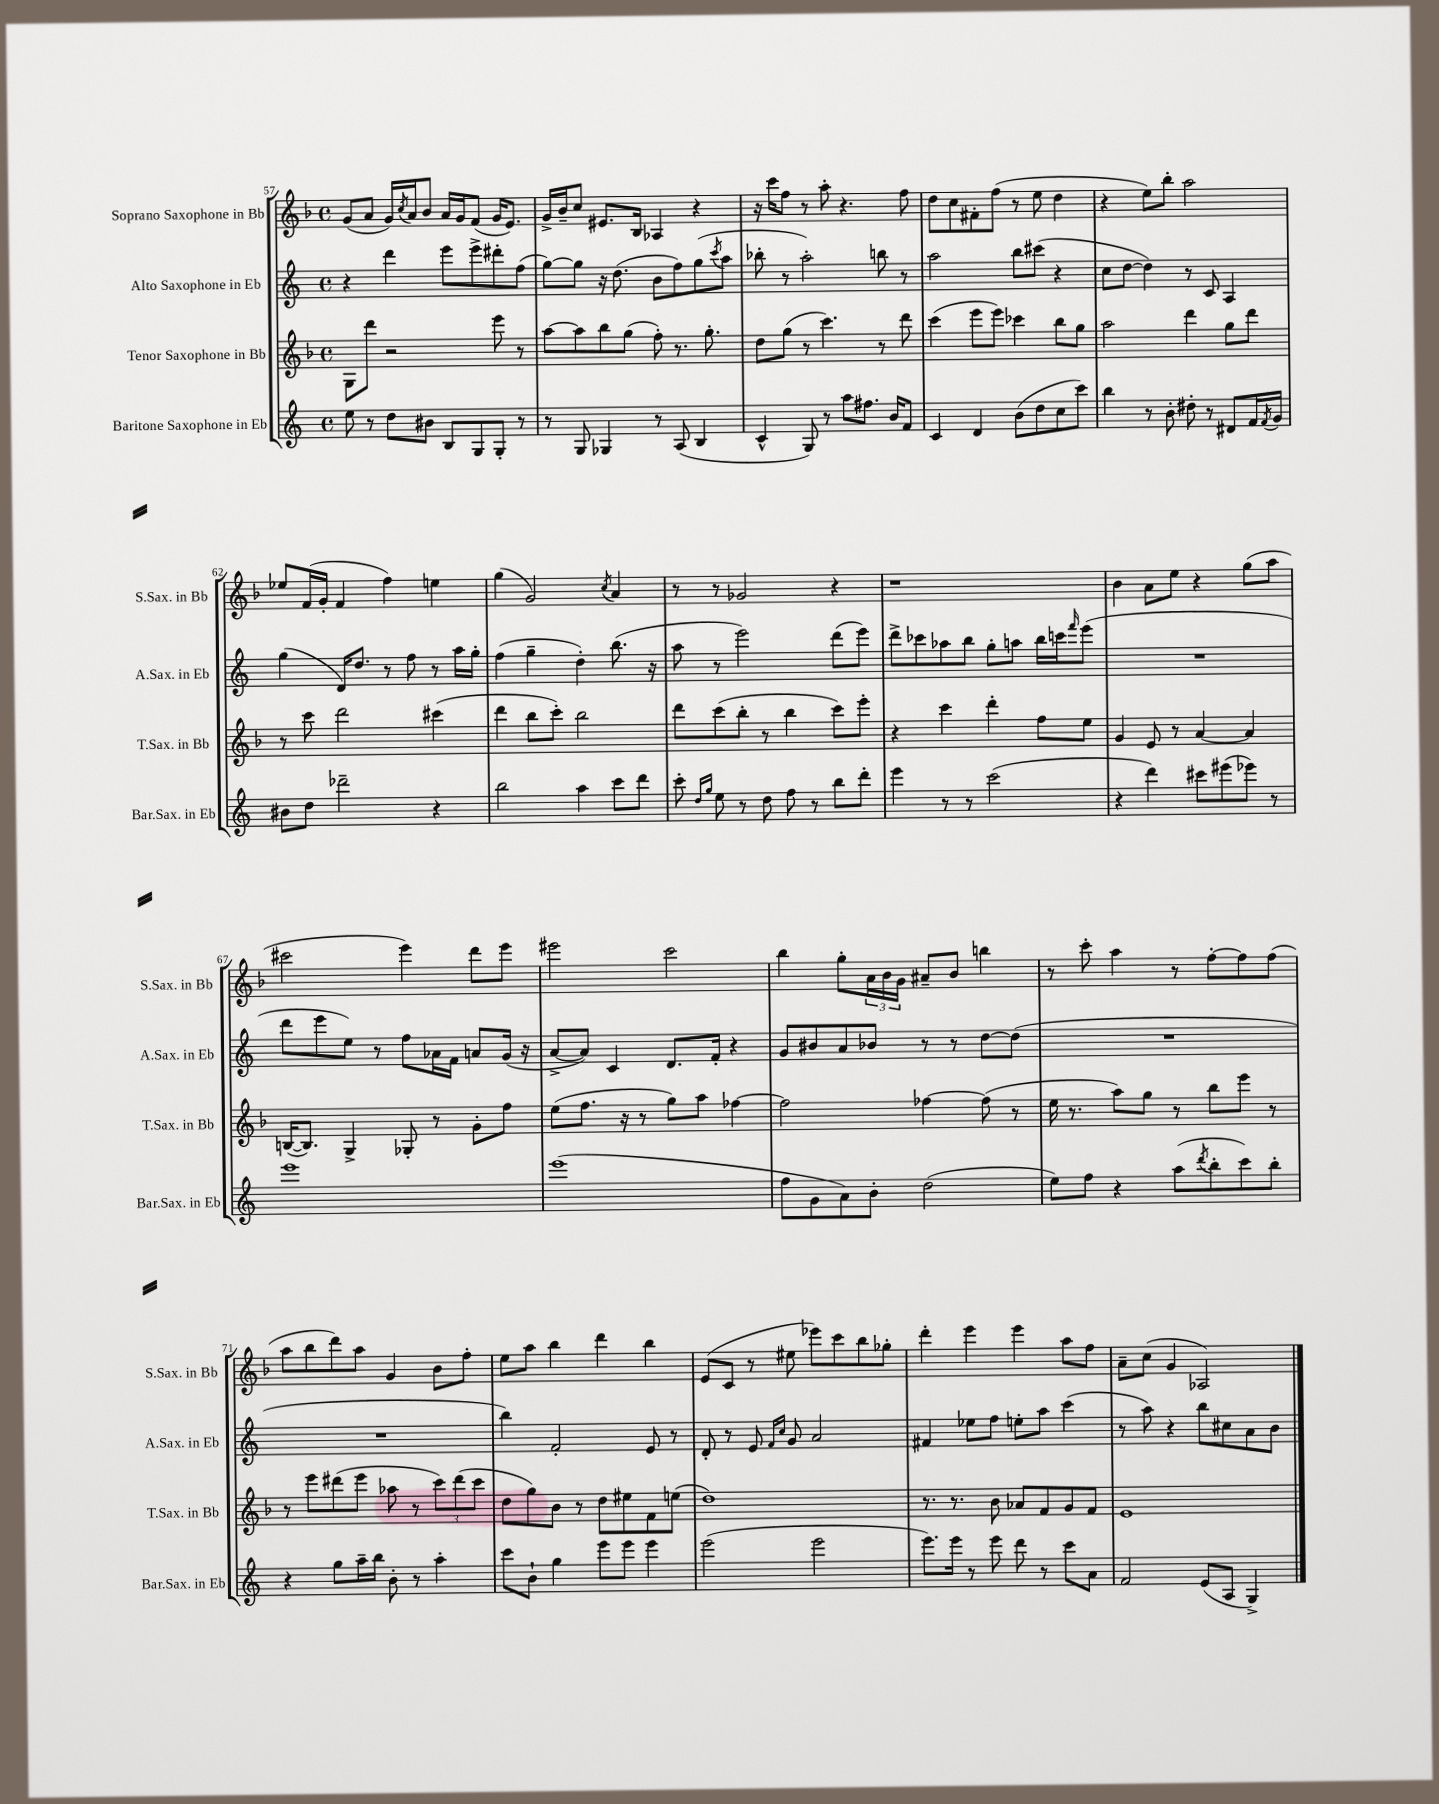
<<
\new StaffGroup <<
\new Staff = "s0" \with { instrumentName = "Soprano Saxophone in Bb" shortInstrumentName = "S.Sax. in Bb" } {
    \clef treble \key f \major \defaultTimeSignature \time 4/4
    g'8( a'8 g'16) \acciaccatura { c''8 } a'16 bes'8 a'16 g'16 f'8( g'16 e'8.) |
    g'16-> bes'16-- c''8 eis'8. bes16 aes4 r4 |
    r16 c'''16 f''8 r8 a''8-. r4. f''8 |
    d''8 c''8 fis'8-. f''8( r8 e''8 d''4 |
    r4 e''8) bes''8-. a''2 |
    ees''8 f'16( g'16-. f'4 f''4) e''4 |
    g''4( g'2) \acciaccatura { c''8 } a'4 |
    r8 r8 ges'2 r4 |
    r1 |
    bes'4 a'8 e''8 r4 g''8( a''8 |
    cis'''2 e'''4) d'''8 e'''8 |
    eis'''2 c'''2 |
    bes''4 g''8-. \tuplet 3/2 { a'16 bes'16 g'16 } ais'8-- bes'8 b''4 |
    r8 c'''8-. a''4 r8 f''8~-. f''8 f''8( |
    a''8 bes''8 d'''8) a''8 g'4 bes'8 f''8-. |
    e''8 a''8 bes''4 d'''4 bes''4 |
    e'8( c'8 r8 eis''8 ees'''8) c'''8 bes''8 ges''8-. |
    d'''4-. e'''4 e'''4 a''8 f''8 |
    a'8-- c''8( g'4 aes2) \bar "|." |
}
\new Staff = "s1" \with { instrumentName = "Alto Saxophone in Eb" shortInstrumentName = "A.Sax. in Eb" } {
    \clef treble \key c \major \defaultTimeSignature \time 4/4
    r4 d'''4 e'''8 e'''8-> dis'''8-. f''8( |
    g''8~) g''8 r16 d''8.( b'8 f''8) g''8( \acciaccatura { c'''8 } a''8 |
    bes''8-. r8 a''2-.) b''8 r8 |
    a''2 b''8 cis'''8( r4 |
    c''8 d''8~ d''4) r8 c'8 a4 |
    g''4( d'16) d''8. r8 f''8 r8 a''16 g''16-. |
    f''4( g''4-- d''4-.) b''8.( r16 |
    a''8 r8 e'''2) d'''8( e'''8) |
    d'''8-> ces'''8 aes''8 b''8 g''8-. a''8 b''16 c'''16 \grace { f'''16 } e'''8( |
    R1 |
    d'''8 e'''8 e''8) r8 f''8 aes'16 f'16 a'8 g'16( r16 |
    a'8~-> a'8) c'4 d'8. f'16-. r4 |
    g'8 bis'8 a'8 bes'8 r8 r8 d''8~ d''8( |
    R1 |
    R1 |
    b''4) f'2-. e'8 r8 |
    d'8-. r8 e'8 \grace { f'16 c''16 } g'8 a'2 |
    fis'4 ees''8 f''8 e''8-. a''8 c'''4( |
    r8 a''8) r4 b''8 cis''8 a'8 b'8 \bar "|." |
}
\new Staff = "s2" \with { instrumentName = "Tenor Saxophone in Bb" shortInstrumentName = "T.Sax. in Bb" } {
    \clef treble \key f \major \defaultTimeSignature \time 4/4
    g8 d'''8 r2 e'''8 r8 |
    a''8~ a''8 bes''8 g''8( f''8-.) r8. g''8.-. |
    d''8 g''8( r8 c'''4.) r8 d'''8 |
    c'''4( e'''8 e'''8) ces'''4 bes''8 g''8 |
    a''2 d'''4 g''8 d'''8 |
    r8 c'''8 d'''2 cis'''4( |
    d'''4 bes''8 c'''8-.) bes''2 |
    d'''8 c'''8( bes''8-. r8 bes''4 c'''8) e'''8-. |
    r4 c'''4 d'''4-. f''8 e''8 |
    g'4 e'8 r8 a'4~ a'4 |
    b16~( b8.) g4-> ges8-. r8 g'8-. f''8 |
    e''8( f''8. r16 r8 g''8) a''8 fes''4~ |
    fes''2 fes''4~ fes''8( r8 |
    e''16 r8. a''8) g''8 r8 bes''8 e'''8 r8 |
    r8 e'''8 dis'''8( e'''8 aes''8 r8 \tuplet 3/2 { c'''8) dis'''8( c'''8 } |
    d''8 g''8) bes'8 r8 d''8 eis''8 f'8 e''8( |
    d''1) |
    r8. r8. bes'8 aes'8 f'8 g'8 f'8 |
    e'1 \bar "|." |
}
\new Staff = "s3" \with { instrumentName = "Baritone Saxophone in Eb" shortInstrumentName = "Bar.Sax. in Eb" } {
    \clef treble \key c \major \defaultTimeSignature \time 4/4
    e''8 r8 d''8 bis'8 b8 g8 g8-. r8 |
    r8 g8 ges4 r8 a8( b4 |
    c'4-^ g8) r8 a''8 fis''8. b'16 f'8 |
    c'4 d'4 b'8( d''8 c''8 c'''8) |
    b''4 r8 b'8-. dis''8-. r8 dis'8 f'16 \acciaccatura { f'8 } g'16 |
    bis'8 d''8 des'''2-- r4 |
    b''2 a''4 c'''8 d'''8 |
    c'''8-. \grace { d''16 g''16 } e''8 r8 d''8 f''8 r8 b''8 d'''8-. |
    e'''4 r8 r8 c'''2( |
    r4 d'''4) cis'''8 eis'''8( ees'''8) r8 |
    e'''1 |
    e'''1( |
    f''8 g'8 a'8) b'8-. d''2( |
    e''8) f''8 r4 a''8( \acciaccatura { d'''8 } b''8-. c'''8) b''8-. |
    r4 g''8 a''16-- b''16 b'8-. r8 a''4-. |
    c'''8 b'8-! g''4 e'''8 e'''8 e'''4 |
    e'''2( e'''2 |
    e'''8.) e'''16 r8 e'''8 d'''8 r8 c'''8 a'8 |
    f'2 e'8( a8 g4->) \bar "|." |
}
>>
>>
\layout { \context { \Score currentBarNumber = #57 } }
